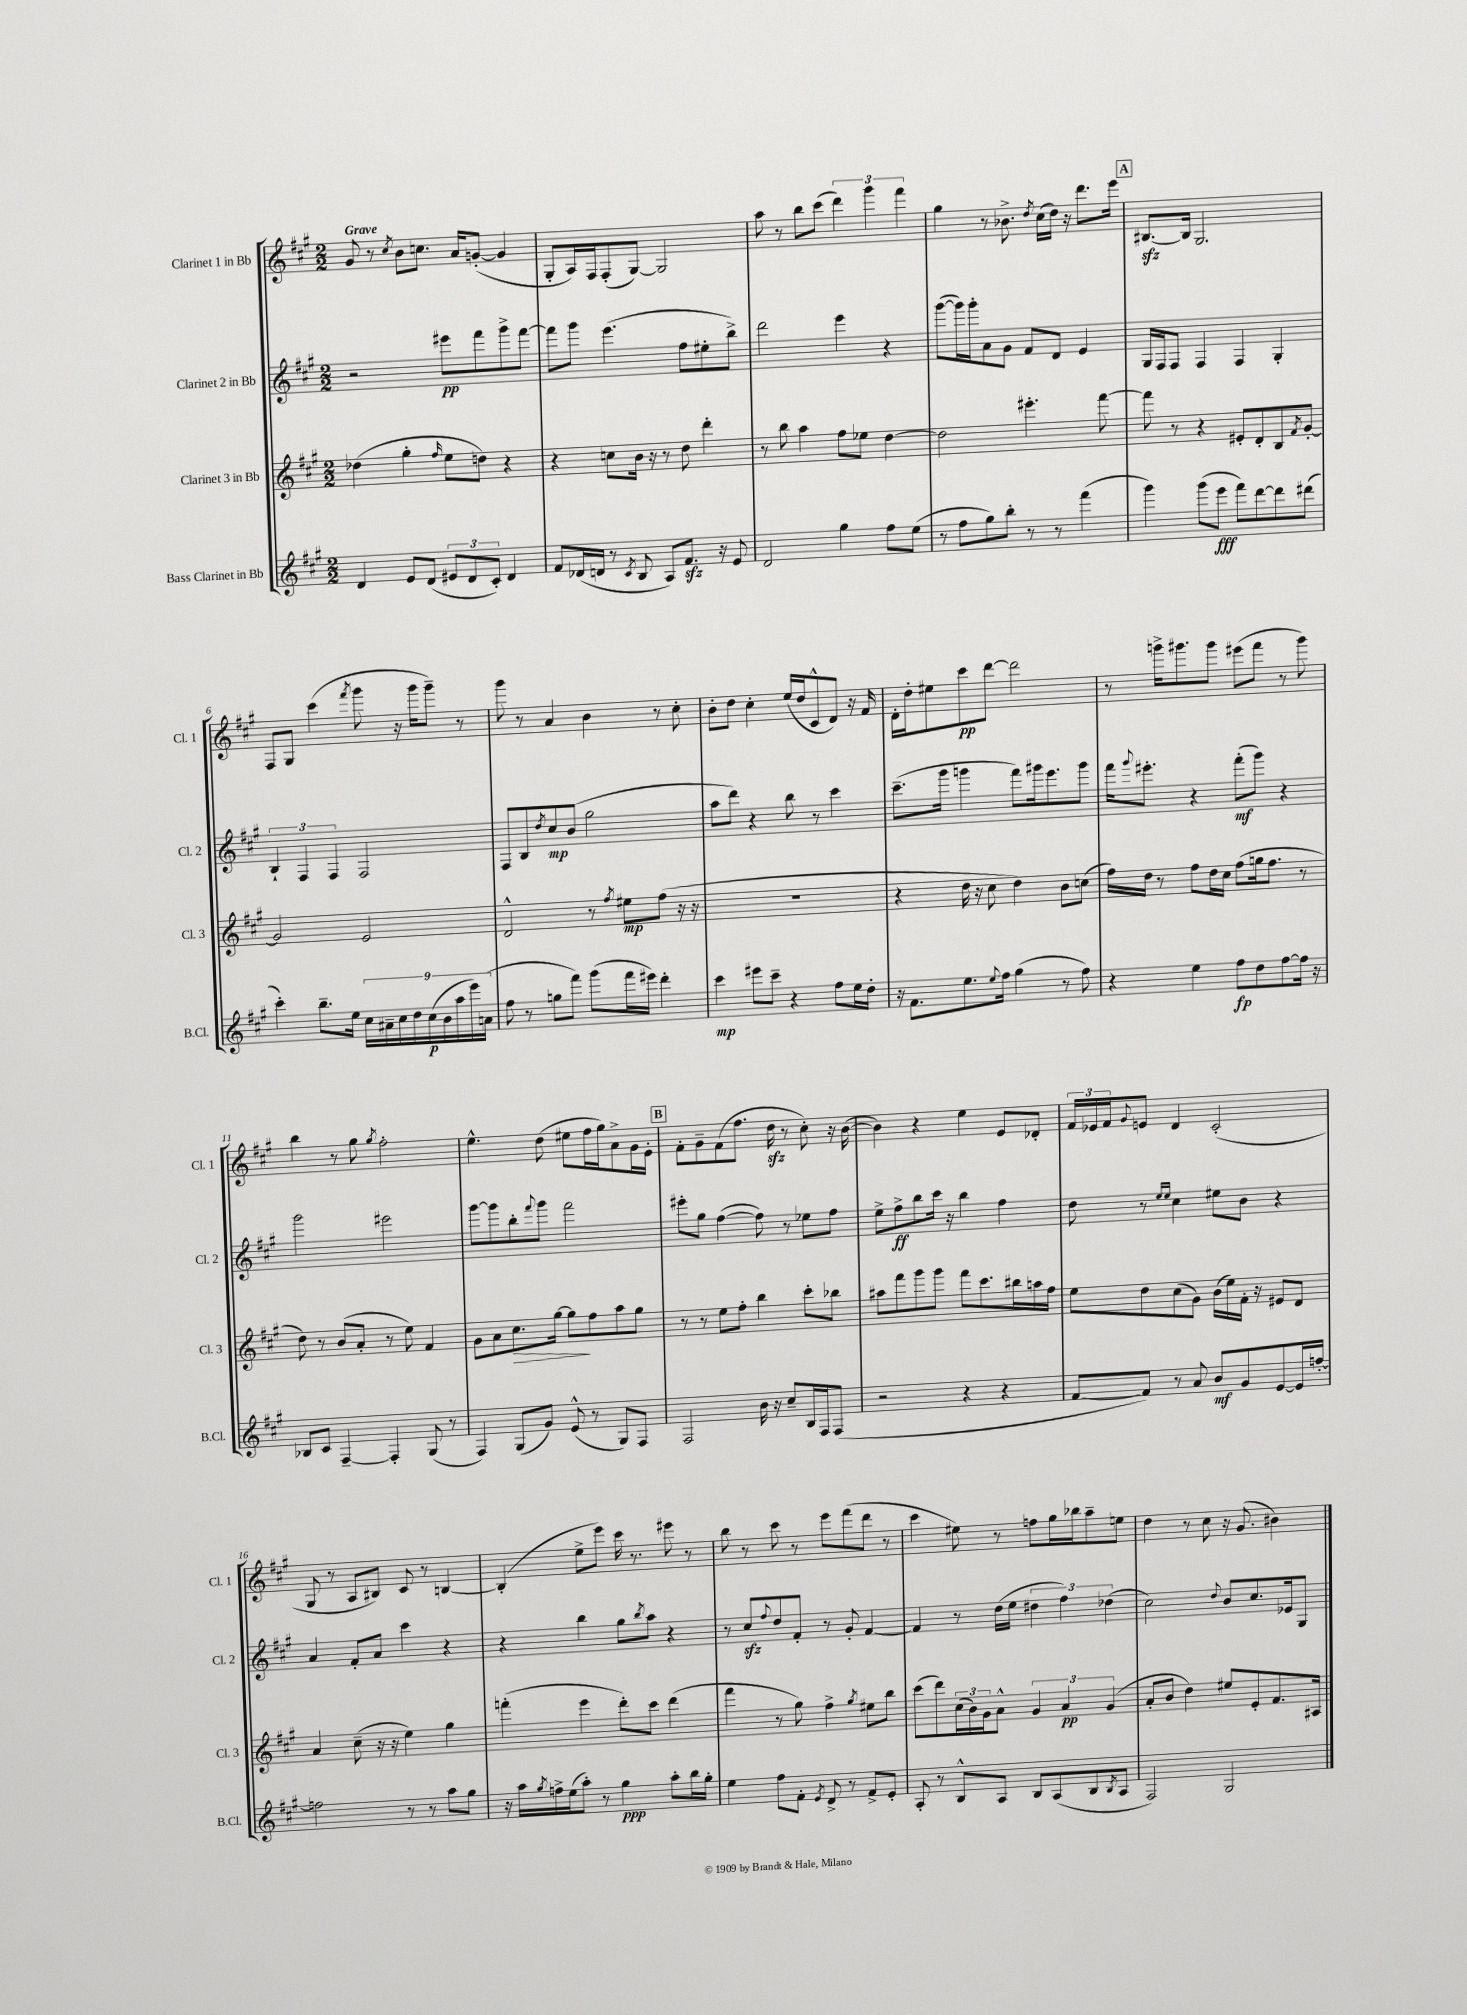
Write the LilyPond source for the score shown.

<<
\new StaffGroup <<
\new Staff = "s0" \with { instrumentName = "Clarinet 1 in Bb" shortInstrumentName = "Cl. 1" } {
    \clef treble \key a \major \numericTimeSignature \time 2/2 \tempo "Grave"
    gis'8 r8 \acciaccatura { cis''8 } b'8 c''8. a'16 g'8~-.( g'4 |
    gis8-. a16) fis16 fis8-.( gis8~) gis2 |
    a''8 r8 b''8 cis'''8( \tuplet 3/2 { d'''4) gis'''4 fis'''4 } |
    gis''4 r8 bes'8.-> \acciaccatura { d''8 } cis''16( d''16) r16 d'''8. e'''16 |
    \mark \markup { \box "A" } bis8.~\sfz bis16 gis2. |
    fis8 gis8 cis'''4( \acciaccatura { fis'''8 } gis'''8 r16 gis'''16 gis'''8--) r8 |
    gis'''8 r8 a'4 b'4 r8 cis''8-. |
    b'8-. d''8 cis''4-. e''16( d''16 cis'8-^ d'8) r16 fis'16 |
    d'16-. d''16-. eis''8 cis'''8\pp d'''8~ d'''2 |
    r8 g'''16-> gis'''8. gis'''8 eis'''8( fis'''8 r8 gis'''8) |
    b''4 r8 gis''8 \acciaccatura { gis''8 } fis''2-. |
    e''4.-^ d''8( eis''8 fis''16 gis''16) a'8-> gis'16 e'16-. |
    \mark \markup { \box "B" } fis'8-. gis'8-- fis'8( fis''8. d''16\sfz r8 cis''8-.) r16 b'16~( |
    b'4) r4 e''4 e'8 des'8-. |
    \tuplet 3/2 { fis'16 ees'16 fis'16 } \appoggiatura { gis'8 } e'8 d'4 cis'2-.( |
    gis8 r8 a8 bis8) cis'8 r8 b4~ |
    b4-.( e''8-> e'''8) cis'''16 r8. eis'''8 r8 |
    b''8 r8 cis'''8 r8 e'''8 fis'''8( d'''8 r8 |
    cis'''4 eis''8) r8 f''8 gis''16 bes''16 a''8-- e''8 |
    d''4 r8 cis''8 r16 gis'8.( bis'4) \bar "|." |
}
\new Staff = "s1" \with { instrumentName = "Clarinet 2 in Bb" shortInstrumentName = "Cl. 2" } {
    \clef treble \key a \major \numericTimeSignature \time 2/2
    r2 eis'''8\pp fis'''8 gis'''8-> fis'''8~ |
    fis'''8 gis'''8 e'''4.( fis''8 eis''8-. b''8->) |
    d'''2 e'''4 r4 |
    gis'''8~( gis'''16) gis'''16-. a'8 gis'8 fis'8 d'8 e'4 |
    \mark \markup { \box "A" } gis16 fis16 fis8 fis4 fis4 gis4-. |
    \tuplet 3/2 { b4-! fis4 fis4 } fis2 |
    fis8 b8 \acciaccatura { d''8 } cis''8\mp b'8( gis''2 |
    a''8 d'''8) r4 b''8 r8 cis'''4 |
    cis'''8.--( gis'''16 g'''4 fis'''8) gis'''16 e'''8. gis'''8 |
    fis'''16 \appoggiatura { gis'''8 } eis'''8.-. r4 fis'''8-.\mf( gis'''8) r4 |
    gis'''2 eis'''2 |
    gis'''8~ gis'''8 b''8-. \appoggiatura { fis'''8 } gis'''8 fis'''2 |
    \mark \markup { \box "B" } eis'''8-. gis''8 fis''4~( fis''8) r8 ees''8 fis''8 |
    e''8-> fis''8->\ff b''8 cis'''16 r16 b''4 fis''4 |
    d''8 r8 \grace { e''16 e''16 } cis''4 eis''8 b'8 r4 |
    a'4 fis'8-. a'8 cis'''4 r4 |
    r4 b''4 gis''8 \acciaccatura { b''8 } a''8 r4 |
    r8 cis''8\sfz \appoggiatura { fis''8 } d''8 fis'8-. r8 gis'8-. fis'4~ |
    fis'4 r8 d''16( e''16 \tuplet 3/2 { dis''4 fis''4) des''4( } |
    cis''2) \appoggiatura { d''8 } b'8 cis''8. ees'16 gis8 \bar "|." |
}
\new Staff = "s2" \with { instrumentName = "Clarinet 3 in Bb" shortInstrumentName = "Cl. 3" } {
    \clef treble \key a \major \numericTimeSignature \time 2/2
    des''4( gis''4-. \grace { fis''16 } e''8 d''8) r4 |
    r4 c''8 b'16 r16 r8 d''8 d'''4-. |
    r8 b''8 a''4 fis''8 ees''8 d''4~ |
    d''2 eis'''4.-. fis'''8~ |
    \mark \markup { \box "A" } fis'''8 r8 r4 eis'8-. d'8-. b8 \acciaccatura { fis'8 } gis'8~-. |
    gis'2 e'2 |
    d'2-^ r8 \acciaccatura { fis''8 } eis''8\mp fis''8( r16 r16 |
    R1 |
    r4 d''16 r16 cis''8 d''4) b'8 c''8( |
    fis''16) d''16 r8 fis''8 d''16 cis''16 fis''8( g''16 fis''8. r8 |
    d''8) r8 b'8( a'8-. r8 e''8) fis'4 |
    gis'8 a'8 cis''8.\> gis''16~ gis''8\! fis''8 a''8 gis''8 |
    \mark \markup { \box "B" } r8 r8 e''8 fis''8-. b''4 cis'''8-. bes''8 |
    ais''8 fis'''8 gis'''8 gis'''8 fis'''8 cis'''8. bis''16 a''16 fis''16 |
    e''8 d''8 cis''8( gis'8) b'16( e''16) fis'16-. r16 eis'8 d'8 |
    a'4 cis''8--( r16 r16 e''4) gis''4 |
    f'''4-.( e'''4 d'''8-.) cis'''8 d'''4( |
    fis'''4 r8 gis''8) fis''4-> \acciaccatura { gis''8 } eis''8 b''8 |
    cis'''8( d'''8) \tuplet 3/2 { cis''16( b'16) gis'16 } a'8-^ \tuplet 3/2 { gis'4 a'4\pp gis'4( } |
    a'8-. b'8 d''4) eis''8 e'8-. fis'8. ais16 \bar "|." |
}
\new Staff = "s3" \with { instrumentName = "Bass Clarinet in Bb" shortInstrumentName = "B.Cl." } {
    \clef treble \key a \major \numericTimeSignature \time 2/2
    d'4 e'8 d'8( \tuplet 3/2 { eis'8 d'8 cis'8-.) } d'4 |
    fis'8 des'16( d'16 r8 \acciaccatura { cis'8 } b8 a8) fis'8.\sfz r16 e'8 |
    d'2 gis''4 fis''8 e''8( |
    r8 fis''8 gis''8) b''8-. r8 r8 fis'''4( |
    \mark \markup { \box "A" } gis'''4) gis'''8( e'''8\fff fis'''8) d'''8~ d'''8 dis'''8( |
    cis'''4-.) b''8.-- e''16 \tuplet 9/8 { cis''16 ais'16-- cis''16 d''16 cis''16\p( b'16 a''16 e'''16) a'16( } |
    fis''8 r8 g''8 fis'''8) gis'''8( fis'''16 eis'''16) d'''4-. |
    cis'''4\mp eis'''8 cis'''8-- r4 fis''8 e''16 d''16-. |
    r16 fis'8. e''8. \appoggiatura { e''8 } fis''16 gis''4( r8 fis''8) |
    r4 e''4 fis''8\fp d''8 fis''8~ fis''16 r16 |
    bes8 cis'8 fis4~-- fis4-. gis8( r8 |
    fis4) gis8( gis'8) e'8-^( r8 gis8) fis8 |
    \mark \markup { \box "B" } fis2 b'16 r16 cis''8-- b16 fis16 fis8( |
    r2 r4 r4 |
    fis'8~ fis'8) r8 a'8 b'8\mf gis'8 e'8~ e'16 f''16~-. |
    f''2 r8 r8 a''8 gis''8 |
    r16 a''16 \acciaccatura { gis''8 } f''16-> e''16( a''8-.) r8 gis''4\ppp a''8-. b''16 gis''16-. |
    e''4 fis''8 fis'8-. \acciaccatura { e'8 } d'8-> r8 fis'8-> e'8-. |
    a8-. r8 b8-^ a8 b8 a8( b8 \acciaccatura { b8 } a8 |
    fis2) gis2 \bar "|." |
}
>>
>>
